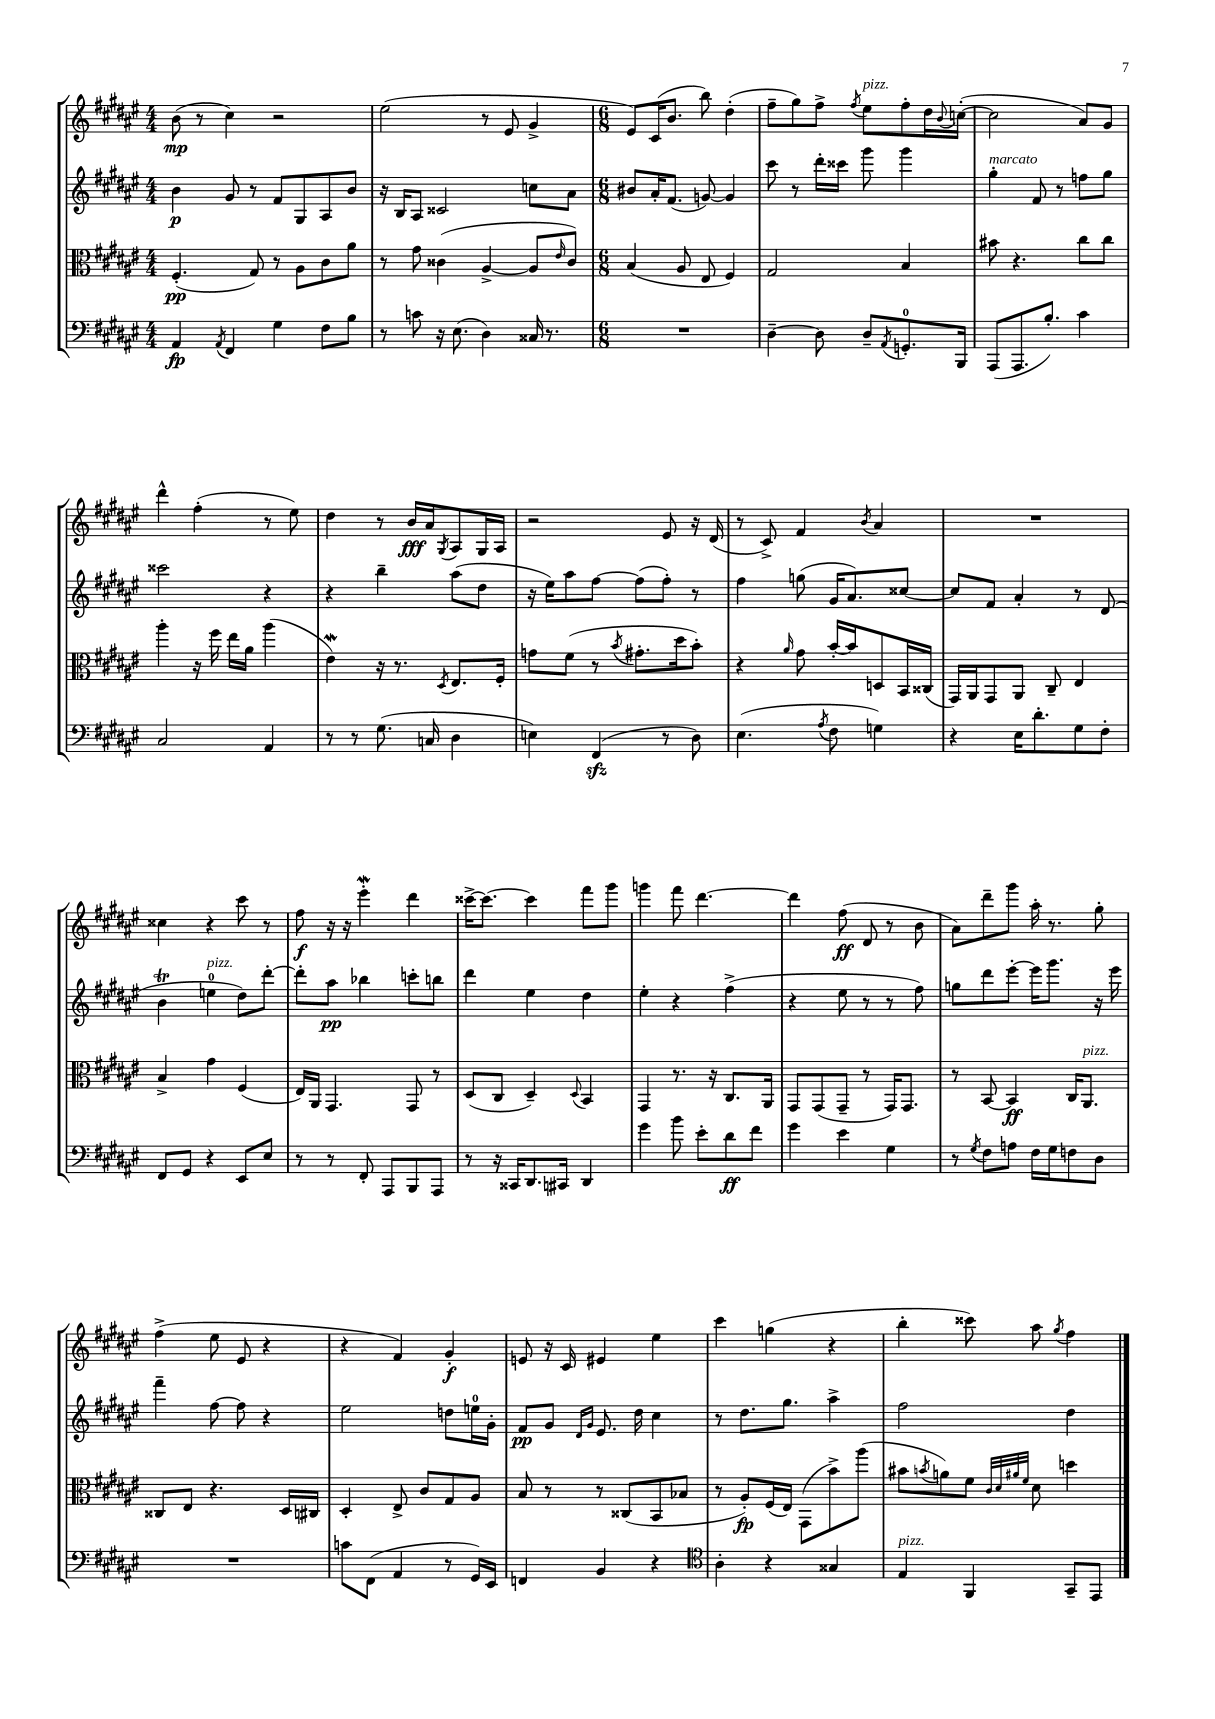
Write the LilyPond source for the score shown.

<<
\new StaffGroup <<
\new Staff = "s0" {
    \clef treble \key fis \major \numericTimeSignature \time 4/4
    b'8\mp( r8 cis''4) r2 |
    eis''2( r8 eis'8 gis'4-> |
    \numericTimeSignature \time 6/8 eis'8) cis'16( b'8. b''8) dis''4-.( |
    fis''8-- gis''8) fis''8-> \acciaccatura { fis''8 } eis''8^\markup { \italic "pizz." } fis''8-. dis''16 \appoggiatura { b'8 } c''16~-.( |
    c''2 ais'8) gis'8 |
    dis'''4-^ fis''4-.( r8 eis''8) |
    dis''4 r8 b'16\fff ais'16 \acciaccatura { gis8 } ais8 gis16 ais16 |
    r2 eis'8 r16 dis'16( |
    r8 cis'8->) fis'4 \acciaccatura { b'8 } ais'4 |
    R2. |
    cisis''4 r4 cis'''8 r8 |
    fis''8\f r16 r16 eis'''4-.\mordent dis'''4 |
    cisis'''16~-> cisis'''8.~ cisis'''4 fis'''8 gis'''8 |
    g'''4 fis'''8 dis'''4.~ |
    dis'''4 fis''8\ff( dis'8 r8 b'8 |
    ais'8) dis'''8-- gis'''8 ais''16-. r8. gis''8-. |
    fis''4->( eis''8 eis'8 r4 |
    r4 fis'4) gis'4-.\f |
    e'8 r16 cis'16 eis'4 eis''4 |
    cis'''4 g''4( r4 |
    b''4-. cisis'''8) ais''8 \acciaccatura { gis''8 } fis''4 \bar "|." |
}
\new Staff = "s1" {
    \clef treble \key fis \major \numericTimeSignature \time 4/4
    b'4\p gis'8 r8 fis'8 gis8 ais8 b'8 |
    r16 b16 ais8 cisis'2 c''8 ais'8 |
    \numericTimeSignature \time 6/8 bis'8 ais'16-. fis'8.( g'8~) g'4 |
    cis'''8 r8 dis'''16-. cisis'''16 gis'''8 gis'''4 |
    gis''4-.^\markup { \italic "marcato" } fis'8 r8 f''8 gis''8 |
    cisis'''2 r4 |
    r4 b''4-- ais''8( dis''8 |
    r16 eis''16) ais''8 fis''8~ fis''8( fis''8-.) r8 |
    fis''4 g''8( gis'16 ais'8.) cisis''8~ |
    cisis''8 fis'8 ais'4-. r8 dis'8( |
    b'4\trill e''4-0^\markup { \italic "pizz." } dis''8) dis'''8~-. |
    dis'''8-. ais''8\pp bes''4 c'''8-. b''8 |
    dis'''4 eis''4 dis''4 |
    eis''4-. r4 fis''4->( |
    r4 eis''8 r8 r8 fis''8) |
    g''8 dis'''8 eis'''8~-. eis'''16 gis'''8. r16 eis'''16 |
    fis'''4-- fis''8~ fis''8 r4 |
    eis''2 d''8 e''16-0 gis'16-. |
    fis'8\pp gis'8 \grace { dis'16 gis'16 } eis'8. dis''16 cis''4 |
    r8 dis''8. gis''8. ais''4-> |
    fis''2 dis''4 \bar "|." |
}
\new Staff = "s2" {
    \clef alto \key fis \major \numericTimeSignature \time 4/4
    fis4.-.\pp( gis8) r8 ais8 cis'8 ais'8 |
    r8 gis'8 cisis'4( ais4~-> ais8 \grace { eis'16 } cisis'8) |
    \numericTimeSignature \time 6/8 b4( ais8 eis8 fis4) |
    gis2 b4 |
    bis'8 r4. cis''8 cis''8 |
    ais''4-. r16 fis''16 eis''16 ais'16 ais''4( |
    eis'4\mordent) r16 r8. \acciaccatura { dis8 } eis8. fis16-. |
    g'8 fis'8( r8 \acciaccatura { b'8 } gis'8.-. dis''16 b'8-.) |
    r4 \grace { ais'16 } gis'8 b'16~-. b'16 d8 b,16 cisis16( |
    gis,16) ais,16 gis,8 ais,8 cis8-- eis4 |
    b4-> gis'4 fis4( |
    eis16) ais,16 gis,4. gis,8 r8 |
    dis8( cis8 dis4--) \appoggiatura { dis8 } b,4 |
    gis,4 r8. r16 cis8. ais,16 |
    gis,8 gis,8( gis,8-- r8 gis,16) gis,8. |
    r8 b,8~ b,4\ff cis16 ais,8.^\markup { \italic "pizz." } |
    cisis8 eis8 r4. dis16 cis16 |
    dis4-. eis8-> cis'8 gis8 ais8 |
    b8 r8 r8 cisis8( b,8 bes8 |
    r8 ais8-.\fp) fis16( eis16) gis,8( b'8->) ais''8( |
    bis'8 \acciaccatura { b'8 } a'8) fis'8 \grace { cis'32 dis'32 ais'32 fis'32 } dis'8 d''4 \bar "|." |
}
\new Staff = "s3" {
    \clef bass \key fis \major \numericTimeSignature \time 4/4
    ais,4\fp \acciaccatura { ais,8 } fis,4 gis4 fis8 b8 |
    r8 c'8 r16 eis8.( dis4) cisis16 r8. |
    \numericTimeSignature \time 6/8 R2. |
    dis4~-- dis8 dis8-- \acciaccatura { ais,8 } g,8.-0-. b,,16 |
    ais,,8( ais,,8. b8.-.) cis'4 |
    cis2 ais,4 |
    r8 r8 gis8.( c16 dis4 |
    e4) fis,4\sfz( r8 dis8) |
    eis4.( \acciaccatura { ais8 } fis8 g4) |
    r4 eis16 dis'8.-. gis8 fis8-. |
    fis,8 gis,8 r4 eis,8 eis8 |
    r8 r8 fis,8-. ais,,8 b,,8 ais,,8 |
    r8 r16 cisis,16 dis,8. cis,16 dis,4 |
    gis'4 b'8 eis'8-. dis'8\ff fis'8 |
    gis'4 eis'4 gis4 |
    r8 \acciaccatura { gis8 } fis8 a8 fis16 gis16 f8 dis8 |
    R2. |
    c'8 fis,8( ais,4 r8 gis,16) eis,16 |
    f,4 b,4 r4 |
    \clef tenor ais4-. r4 gisis4 |
    eis4^\markup { \italic "pizz." } fis,4 gis,8-- eis,8 \bar "|." |
}
>>
>>
\layout { \context { \Score \remove "Bar_number_engraver" } }
